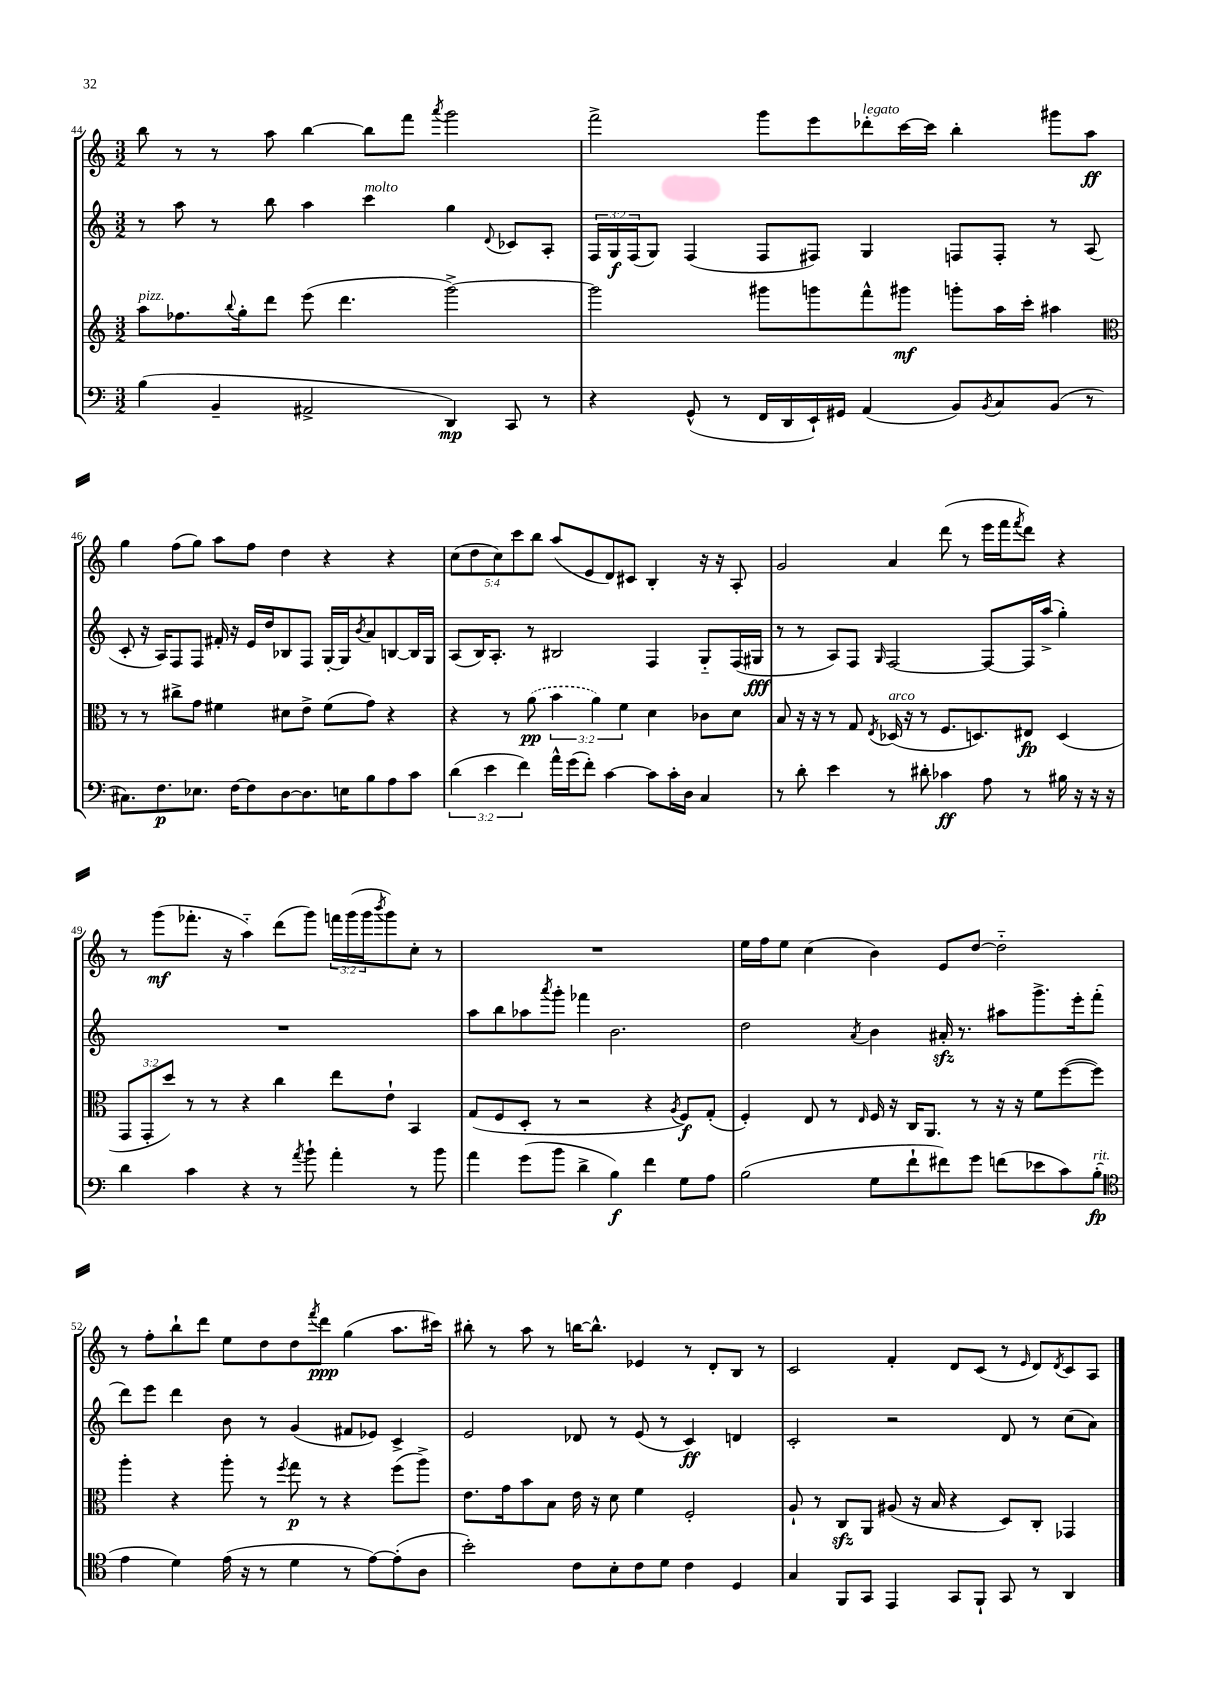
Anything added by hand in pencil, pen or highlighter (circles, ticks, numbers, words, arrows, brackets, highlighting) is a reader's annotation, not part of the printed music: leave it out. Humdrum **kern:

**kern	**kern	**kern	**kern
*staff4	*staff3	*staff2	*staff1
*clefF4	*clefG2	*clefG2	*clefG2
*k[]	*k[]	*k[]	*k[]
*M3/2	*M3/2	*M3/2	*M3/2
(4B\	8aa\L	8r	8bb\
.	8.ff-\	8aa\	8r
4BB~/	.	8r	8r
.	8qqbb/	.	.
.	16gg'\k	.	.
.	8ddd\J	8bb\	8aa\
2AA#^/	(8eee\	4aa\	[4bb\
.	4.ddd\	.	.
.	.	4ccc\	8bb\]L
.	.	.	8fff\J
.	.	.	8qaaa/
4DD/)	[2ggg^\)	4gg\	2ggg\
.	.	8qqd/	.
8CC/	.	8c-/L	.
8r	.	8A'/J	.
=	=	=	=
4r	2ggg\]	24F/LL	2fff^\
.	.	24G/	.
.	.	(24F/J	.
.	.	8G/J)	.
(8GG^^/	.	(4F/	.
8r	.	.	.
16FF/LL	8ggg#\L	8F/L	8ggg\L
16DD/	.	.	.
16EE`/)	8ggg\	8F#/J)	8eee\
16GG#/JJ	.	.	.
(4AA/	8fff^^\	4G/	8ddd-'\
.	8ggg#\J	.	[16ccc\L
.	.	.	16ccc\]JJ
8BB/L)	8ggg'\L	8F/L	4bb'\
8qBB/	.	.	.
8C/	16aa\L	8F'/J	.
.	16ccc'\JJ	.	.
(8BB/J	4aa#\	8r	8ggg#\L
8r	.	(8A/	8aa\J
=	=	=	=
*	*clefC3	*	*
8.C#\L)	8r	8c'/	4gg\
.	8r	16r	.
8.F\	.	16A/LK)	.
.	8cc#^\L	8F/	(8ff\L
8.E-\J	8g\J	8F/J	8gg\J)
.	4f#\	16f#'/	8aa\L
[16F\LK	.	16r	.
8F\]	.	16e/LL	8ff\J
.	.	16dd/J	.
[8D\	8d#\L	8B-/	4dd\
8.D\]	8e^\J	8F/J	.
.	(8f#\L	[16G'/LL	4r
16E\K	.	16G/]J	.
.	.	8qb/	.
8B\	8g\J)	8a/	.
8A\	4r	[8B/	4r
8c\J	.	16B/]L	.
.	.	16G/JJ	.
=	=	=	=
(6d\	4r	(8A/L	(10cc\L
.	.	.	10dd\
.	.	16B/K)	.
6e\	.	.	.
.	.	8.A'/J	.
.	.	.	10cc\)
.	8r	.	.
.	.	.	10ccc\
6f\)	.	.	.
.	(8a\	8r	.
.	.	.	10bb\J
16a^^\LL	6b\	2B#/	(8aa/L
(16g\J	.	.	.
8f'\J)	.	.	8e/
.	6a\)	.	.
[4c\	.	.	8d/)
.	6f\	.	.
.	.	.	8c#/J
8c\]L	4d\	4F/	4B'/
16c'\L	.	.	.
16D\JJ	.	.	.
4C/	8c-\L	8G'~/L	16r
.	.	.	16r
.	8d\J	(16F/L	8A'/
.	.	16G#/JJ	.
=	=	=	=
8r	8B/	8r	2g/
8d'\	16r	8r	.
.	16r	.	.
4e\	8r	8A/L)	.
.	8G/	8F/J	.
.	8qE/	16qqG/	.
8r	(16D-/	[2F/	4a/
.	16r	.	.
8d#'\	8r	.	.
4c-\	8.F/L	.	(8ddd\
.	.	.	8r
.	8.D/)	.	.
8A\	.	8F/_L	16eee\LL
.	.	.	16fff\J
.	.	.	8qfff/
8r	8E#/J	16F/]L	8ddd\J)
.	.	(16aa^/JJ	.
16B#\	(4D/	4gg'\)	4r
16r	.	.	.
16r	.	.	.
16r	.	.	.
=	=	=	=
4d\	12GG/L	1.r	8r
.	12GG'/	.	.
.	.	.	(8ggg\L
.	12dd/J)	.	.
4c\	8r	.	8.fff-'\J
.	8r	.	.
.	.	.	16r
4r	4r	.	4aa'~\)
8r	4cc\	.	(8ddd\L
8qa/	.	.	.
8b`\	.	.	8ggg\J)
4a'\	8ee\L	.	24fff\LL
.	.	.	(24ggg\
.	.	.	24ggg\J
.	.	.	8qbbb/
.	8e`\J	.	8ggg\)
8r	4BB/	.	8cc'\J
8b\	.	.	8r
=	=	=	=
4a\	(8G/L	8aa\L	1.r
.	8F/	8bb\	.
(8g\L	8D'/J	8aa-\	.
.	.	8qaaa/	.
8b\J	8r	8ggg'\J	.
4d^\	2r	4fff-\	.
4B\)	.	2.b\	.
4f\	4r	.	.
.	8qA/	.	.
8G\L	8F/L)	.	.
8A\J	(8G'/J	.	.
=	=	=	=
(2B\	4F'/)	2dd\	16ee\LL
.	.	.	16ff\J
.	.	.	8ee\J
.	8E/	.	(4cc\
.	8r	.	.
.	16qqE/	8qa/	.
8G\L	16F/	4b\	4b\)
.	16r	.	.
8f`\	16C/LK	.	.
.	8.AA/J	.	.
8f#\)	.	16a#'/	8e/L
.	.	8.r	.
8g\J	8r	.	[8dd/J
(8f\L	16r	8aa#\L	2dd'~\]
.	16r	.	.
8e-\	8f\L	8.ggg^\	.
8c\)	([8ff\	.	.
.	.	16eee'\k	.
(8B'\J	8ff\]J)	(8fff'\J	.
=	=	=	=
*clefC4	*	*	*
4e\	4aa'\	8ddd\L)	8r
.	.	8eee\J	8ff'\L
4d\)	4r	4ddd\	8bb`\
.	.	.	8ddd\J
(16e\	8aa'\	8b\	8ee\L
16r	.	.	.
8r	8r	8r	8dd\
.	8qff/	.	.
4d\	8gg\	(4g/	8dd\
.	.	.	8qfff/
.	8r	.	8ddd\J
8r	4r	8f#/L	(4gg\
[8e\L)	.	8e-/J)	.
(8e'\]	(8ff\L	4c^/	8.aa\L
8A\J	8aa^\J)	.	.
.	.	.	16ccc#\Jk)
=	=	=	=
2b'\)	8.e\L	2e/	8bb#'\
.	.	.	8r
.	16g\k	.	.
.	8b\	.	8aa\
.	8B\J	.	8r
8c\L	16e\	8d-/	[16bb\LK
.	16r	.	8.bb^^\]J
8B'\	8d\	8r	.
8c\	4f\	(8e/	4e-/
8d\J	.	8r	.
4c\	2F'/	4c/)	8r
.	.	.	8d'/L
4D/	.	4d/	8B/J
.	.	.	8r
=	=	=	=
4G/	8A`/	2c'/	2c/
.	8r	.	.
8FF/L	8C/L	.	.
8GG/J	8AA/J	.	.
4EE/	(8A#/	2r	4f'/
.	16r	.	.
.	16B/	.	.
8GG/L	4r	.	8d/L
8FF`/J	.	.	(8c/J
8GG/	8D/L)	8d/	8r
.	.	.	16qqe/
8r	8C'/J	8r	8d/L)
.	.	.	8qd/
4AA/	4GG-/	(8cc\L	8c/
.	.	8a\J)	8A/J
==	==	==	==
*-	*-	*-	*-
